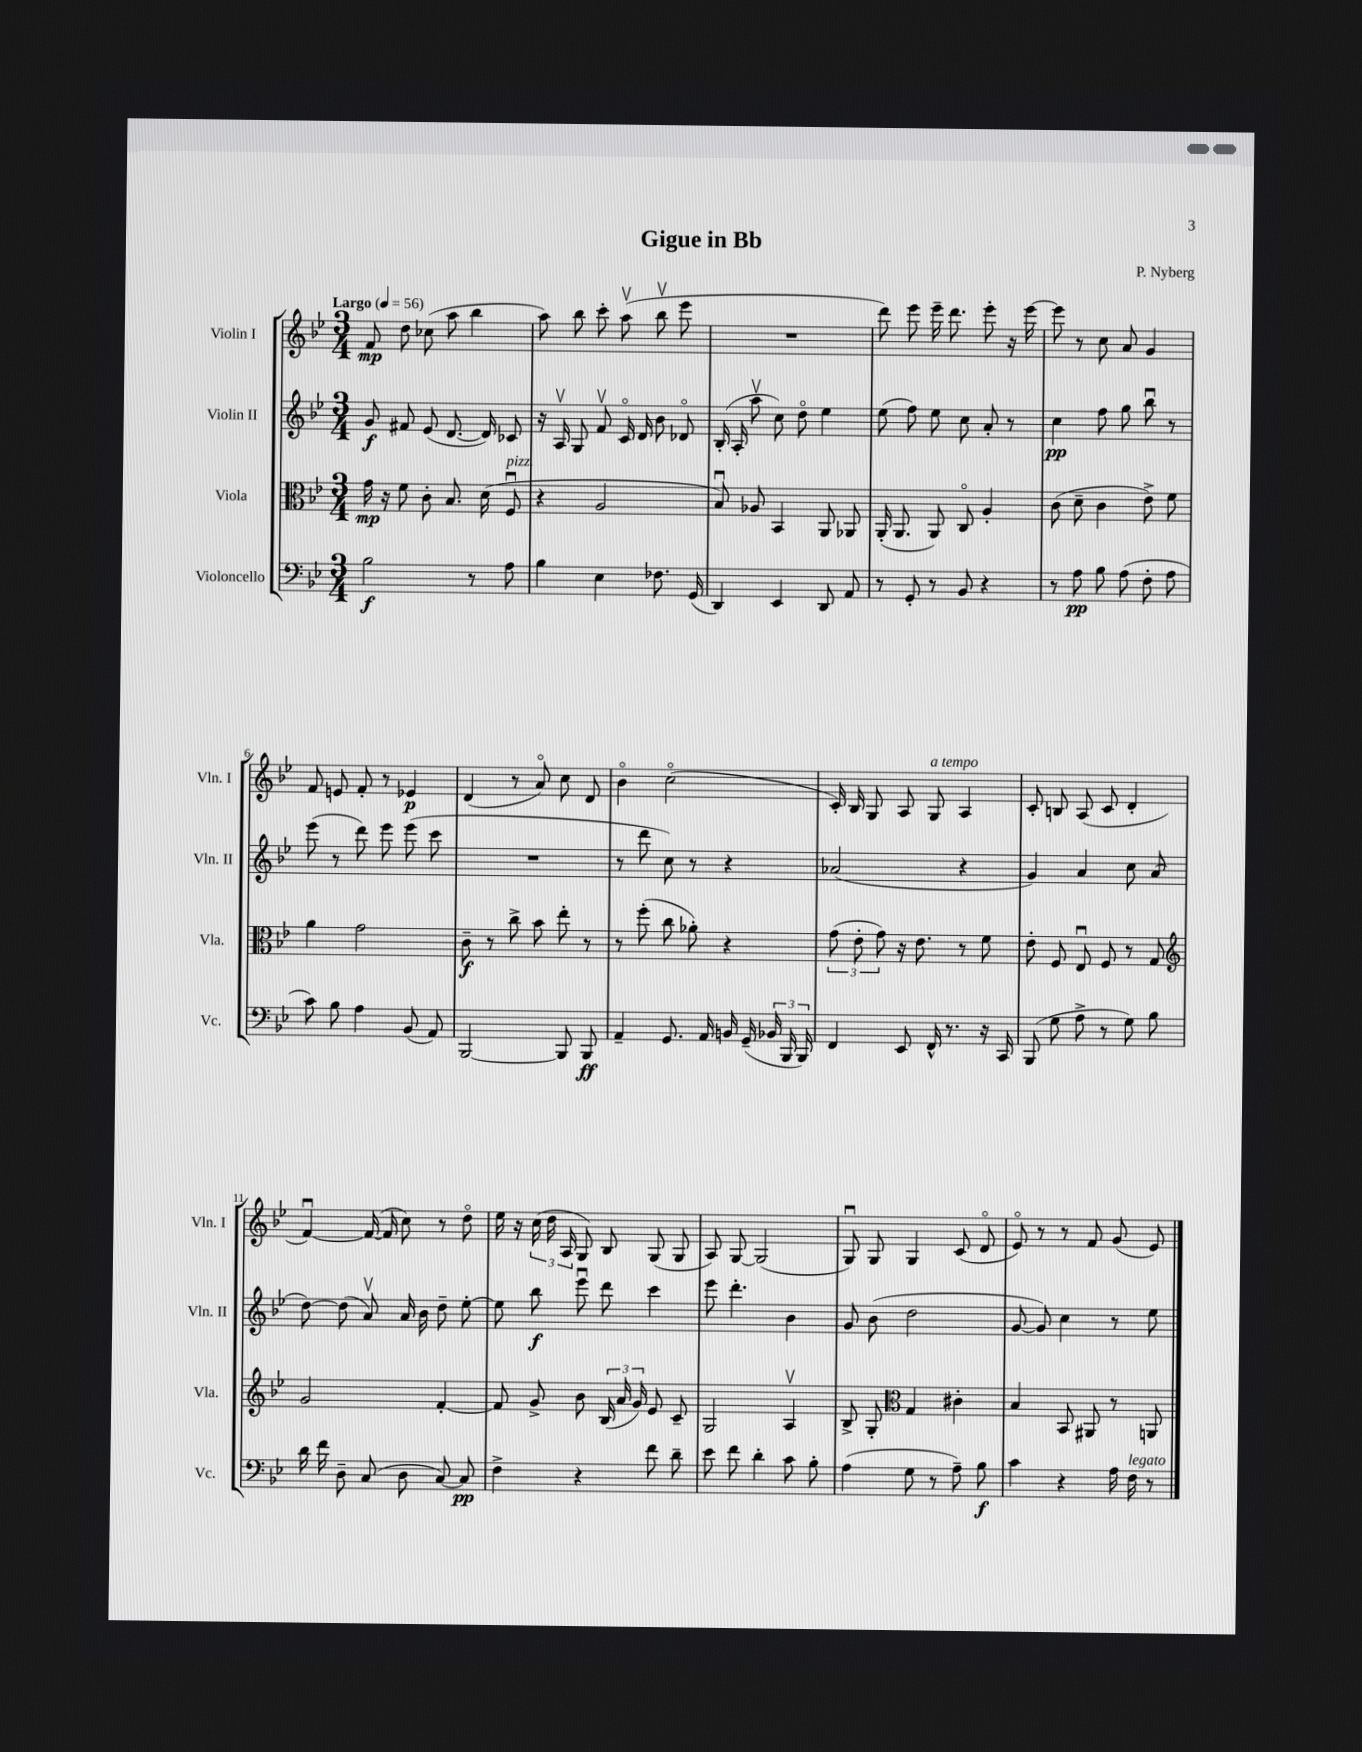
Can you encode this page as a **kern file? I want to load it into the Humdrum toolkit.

**kern	**kern	**kern	**kern
*staff4	*staff3	*staff2	*staff1
*clefF4	*clefC3	*clefG2	*clefG2
*k[b-e-]	*k[b-e-]	*k[b-e-]	*k[b-e-]
*M3/4	*M3/4	*M3/4	*M3/4
*MM56	*MM56	*MM56	*MM56
2B-	16g	8g	8f
.	16r	.	.
.	8f	8f#	8dd
.	8c'	(8e-	(8cc-
.	8.B-	[8.d	8aa
8r	.	.	4bb-
.	(16d	16d])	.
8A	8Fu	8c-	.
=	=	=	=
4B-	4r	16r	8aa)
.	.	16Av	.
.	.	8G	8bb-
4E-	2A	8fv	8ccc'
.	.	16co	(8aav
.	.	16d	.
8.F-	.	8b-	8bb-v
.	.	8d-o	8eee-
(16GG	.	.	.
=	=	=	=
4DD)	8B-u)	(16B-'	2.r
.	.	16A'	.
.	8A-	8aav	.
4EE-	4BB-	8cc)	.
.	.	8ddo	.
8DD	8AA	4ee-	.
8AA	8AA-	.	.
=	=	=	=
8r	(16AA'	(8ee-	8ddd)
.	8.AA	.	.
8GG'	.	8ff)	8eee-
8r	8AA)	8ee-	16eee-~
.	.	.	8.ddd
8BB-	8Co	8cc	.
4r	4A'	8a'	8eee-'
.	.	8r	16r
.	.	.	[16eee-
=	=	=	=
8r	(8c	4cc	8eee-]
8A	8d~	.	8r
8B-	4c	8ff	8cc
(8A	.	8gg	8a
8F'	8e-^)	8bb-u	4g
8A	8f	8r	.
=	=	=	=
8c)	4a	(8eee-	8f
8B-	.	8r	8e
4A	2g	8ddd)	8f'
.	.	8eee-	8r
(8BB-	.	(8eee-	4e-
8AA)	.	8ccc	.
=	=	=	=
[2BBB-	8c~	2.r	(4d
.	8r	.	.
.	8cc^	.	8r
.	8b-	.	8ao)
8BBB-]	8ee-'	.	8cc
8BBB-	8r	.	8d
=	=	=	=
4AA~	8r	8r	4b-o
.	(8ff'	8ddd	.
8.GG	8cc	8cc)	(2cco
.	8a-')	8r	.
16AA	.	.	.
16BB	4r	4r	.
(16GG~	.	.	.
24BB-	.	.	.
24BBB-	.	.	.
24BBB-)	.	.	.
=	=	=	=
4FF	(12g	(2a-	16c')
.	.	.	16B-
.	12e-'	.	.
.	.	.	8G
.	12g)	.	.
8EE-	16r	.	8A
.	8.e-	.	.
16FF^^	.	.	8G
8.r	.	.	.
.	8r	4r	4A
16r	8f	.	.
16CC	.	.	.
=	=	=	=
(8BBB-	8e-'	4g)	8c'
8G	8F	.	8B
8A^	8E-u	4a	(8A
8r	8F	.	8c
8G)	8r	8cc	4d'
8B-	8G	(8a	.
=	=	=	=
*	*clefG2	*	*
16d	2g	[8dd)	[4fu)
16f	.	.	.
8D~	.	(8dd]	.
(8C	.	8av)	(16f_
.	.	.	16f]
8D	.	16a	8cc)
.	.	16b-	.
[8C)	[4f'	8dd~	8r
8C]	.	[8ee-'	8ddo
=	=	=	=
4F^	8f]	8ee-]	16ee-
.	.	.	16r
.	8g^	8bb-	(24cc
.	.	.	24dd
.	.	.	24A
4r	8b-	8eee-u	8G)
.	(24B-	8ddd	8B-
.	24a	.	.
.	24g)	.	.
8f	8e-	4ccc	(8G
8d~	8c~	.	8G
=	=	=	=
8e-	2G	8eee-	8A)
8f	.	4.ddd'	[8G
4d'	.	.	(2G]
8c	4Av	4b-	.
8B-'	.	.	.
=	=	=	=
(4A	8B-^	8g	8Gu)
.	8G'	(8b-	8G
*	*clefC3	*	*
8G	4G	2dd	4G
8r	.	.	.
8A~)	4c#'	.	(8c
8B-	.	.	8do
=	=	=	=
4c	4B-	[8g	8e-o)
.	.	8g])	8r
4r	8BB-	4cc	8r
.	8AA#	.	8f
16A	8r	8r	(8g
16F	.	.	.
8r	8AA	8ee-	8e-)
==	==	==	==
*-	*-	*-	*-
